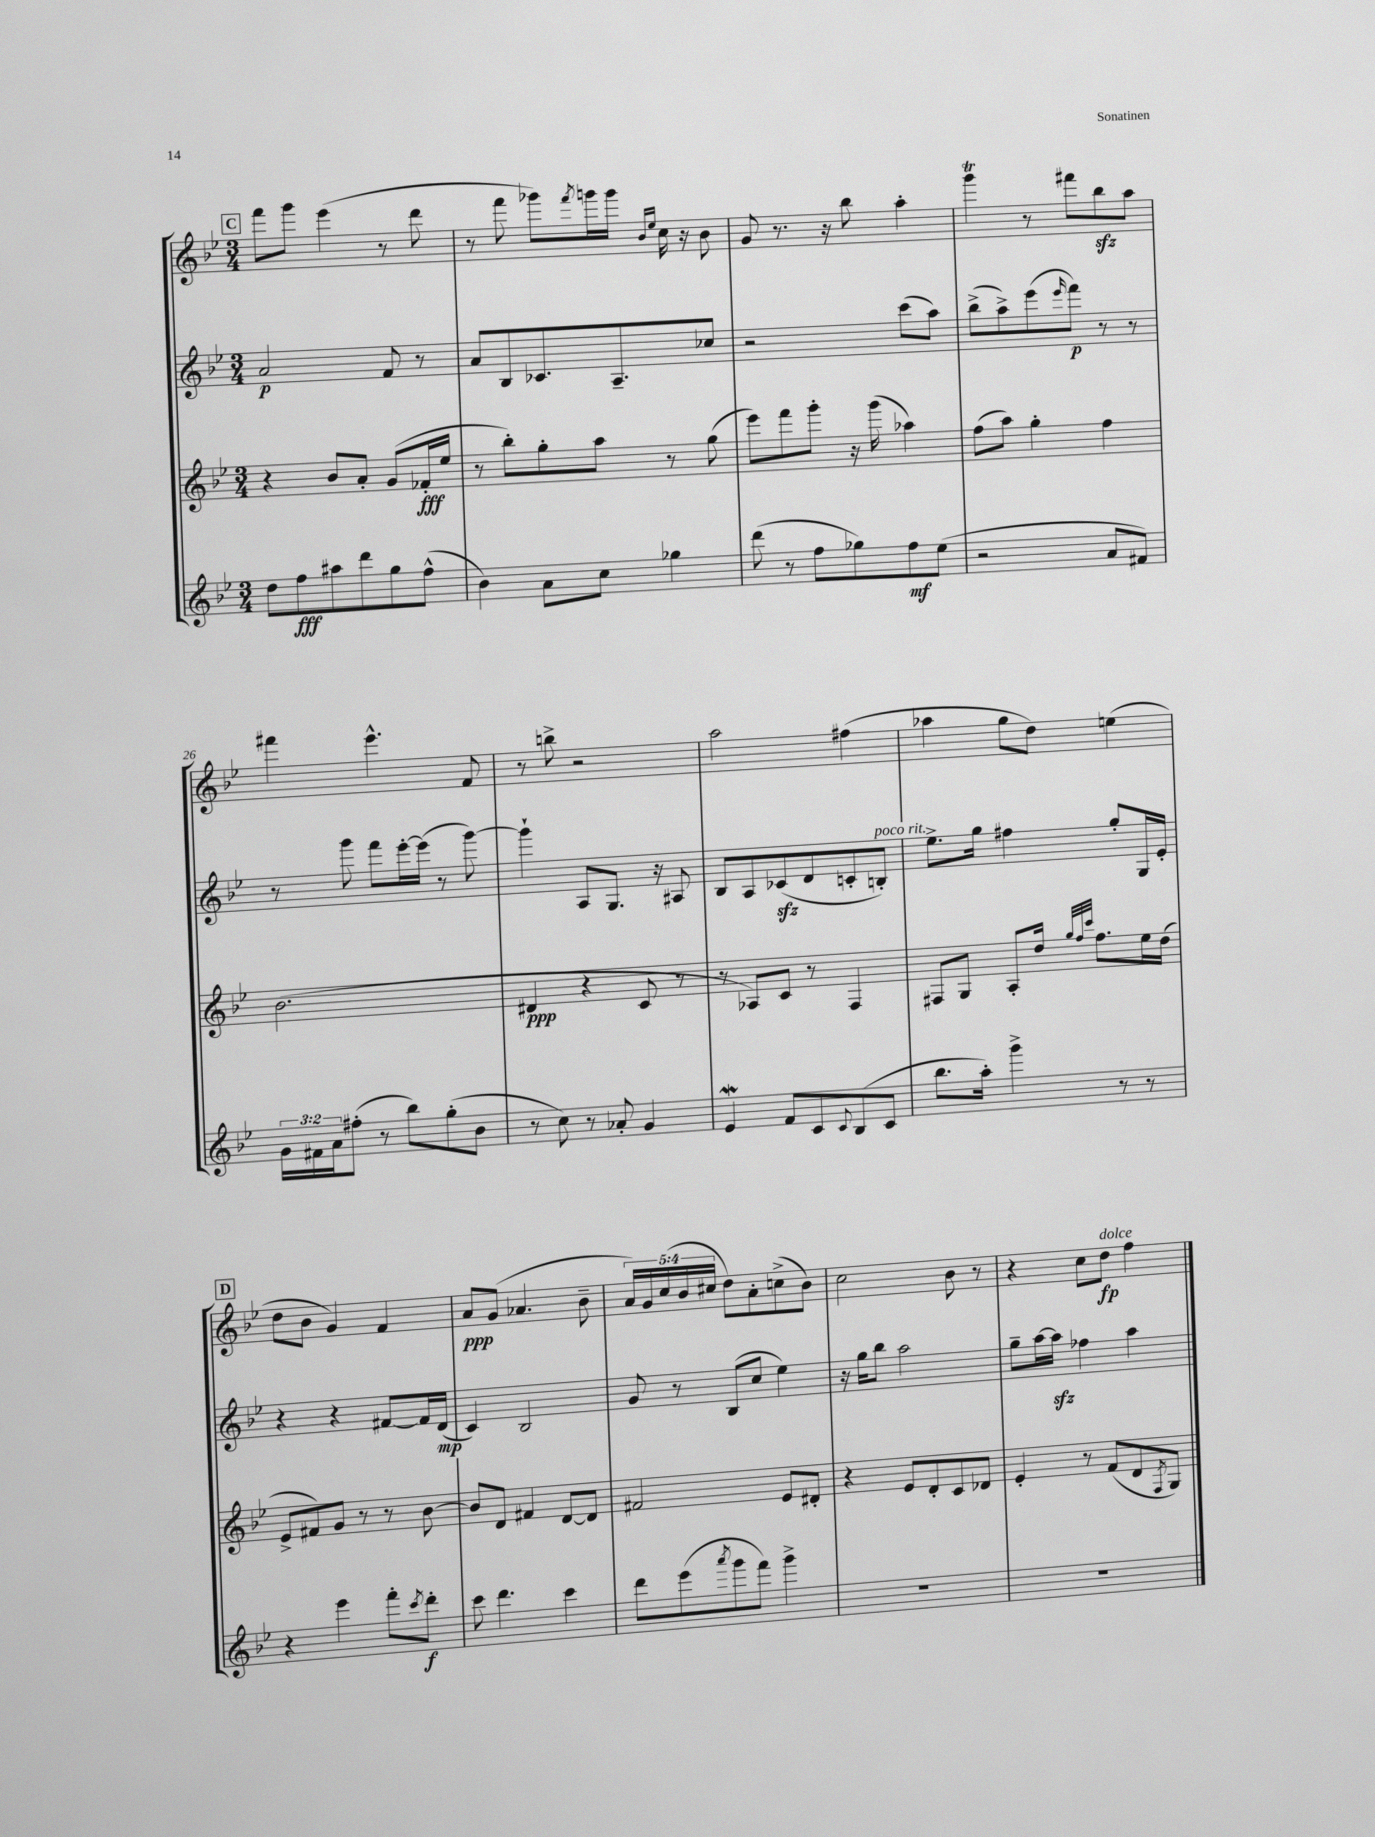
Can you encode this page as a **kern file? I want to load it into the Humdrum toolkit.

**kern	**kern	**kern	**kern
*staff4	*staff3	*staff2	*staff1
*clefG2	*clefG2	*clefG2	*clefG2
*k[b-e-]	*k[b-e-]	*k[b-e-]	*k[b-e-]
*M3/4	*M3/4	*M3/4	*M3/4
8dd	4r	2a	8fff
8ff	.	.	8ggg
8aa#	8b-	.	(4eee-
8ddd	8a'	.	.
8gg	(8g	8f	8r
(8ff^^	16f-'	8r	8ddd
.	16ee-	.	.
=	=	=	=
4b-)	8r	8a	8r
.	8bb-')	8B-	8fff
8a	8gg'	8.c-	8ggg-)
.	.	.	8qfff
8cc	8aa	.	16ggg
.	.	8.A~	16ggg
.	.	.	16qqb-
.	.	.	16qqee-
4gg-	8r	.	16cc
.	.	.	16r
.	(8gg	8cc-	8b-
=	=	=	=
(8ddd	8eee-)	2r	8g
8r	8fff	.	8.r
8ff	8ggg'	.	.
.	.	.	16r
8gg-)	16r	.	8bb-
.	(16ggg	.	.
8ff	4aa-)	(8ccc	4aa'
(8ee-	.	8aa)	.
=	=	=	=
2r	(8ff	(8bb-^	4ggg
.	8aa)	8aa^)	.
.	4gg'	(8eee-	8r
.	.	16qqeee-	.
.	.	8fff)	8fff#
8a	4ff	8r	8bb-
8f#)	.	8r	8aa
=	=	=	=
24g	(2.b-	8r	4fff#
24f#	.	.	.
24a	.	.	.
(8ff#'	.	8ggg	.
8r	.	8fff	4.eee-^^
8bb-)	.	[16eee-'	.
.	.	(16eee-]	.
(8gg'	.	8r	.
8b-	.	[8ggg)	8f
=	=	=	=
8r	4d#	4ggg`]	8r
8cc)	.	.	8bb^
8r	4r	8A	2r
8a-'	.	8.G	.
4g	8c	.	.
.	.	16r	.
.	8r	8A#	.
=	=	=	=
4e-	8r	8B-	2aa
.	8A-)	8A	.
8f	8c	(8c-	.
8c	8r	8d	.
8qqc	.	.	.
(8B-	4F	8c'	(4ff#
8c	.	8B')	.
=	=	=	=
8.bb-	8F#	8.ee-^	4aa-
.	8G	.	.
16aa')	.	16gg	.
4ggg^	8A'	4ff#	8gg
.	16dd	.	8dd)
.	32qqgg	.	.
.	32qqff	.	.
.	32qqccc	.	.
.	8.ff	.	.
8r	.	8gg'	(4ee
8r	16ee-	16G	.
.	(16dd	16e-'	.
=	=	=	=
4r	8e-^	4r	8dd
.	8f#)	.	8b-
4eee-	8g	4r	4g)
.	8r	.	.
8fff'	8r	[8f#	4f
8qccc	.	.	.
8ddd'	[8b-	16f#]	.
.	.	(16d	.
=	=	=	=
8ccc	8b-]	4c)	8a
4.ddd	8d	.	(8g
.	4f#	2B-	4.a-
4ccc	[8d	.	.
.	8d]	.	8b-~
=	=	=	=
8ddd	2f#	8g	20a)
.	.	.	20g
.	.	.	(20cc
(8eee-	.	8r	.
.	.	.	20b-
.	.	.	20cc#
8qaaa	.	.	.
8ggg	.	(8B-	8dd)
8fff)	.	8cc	8a'
4ggg^	8e-	4ee-)	(8cc^
.	8d#'	.	8b-)
=	=	=	=
2.r	4r	16r	2cc
.	.	16gg	.
.	.	8bb-	.
.	8e-	2aa	.
.	8d'	.	.
.	8c	.	8b-
.	8d-	.	8r
=	=	=	=
2.r	4e-'	8gg~	4r
.	.	[16aa	.
.	.	16aa]	.
.	8r	4ff-	8cc
.	(8f	.	8dd
.	8d	4aa	4ff
.	8qF	.	.
.	8G)	.	.
==	==	==	==
*-	*-	*-	*-
